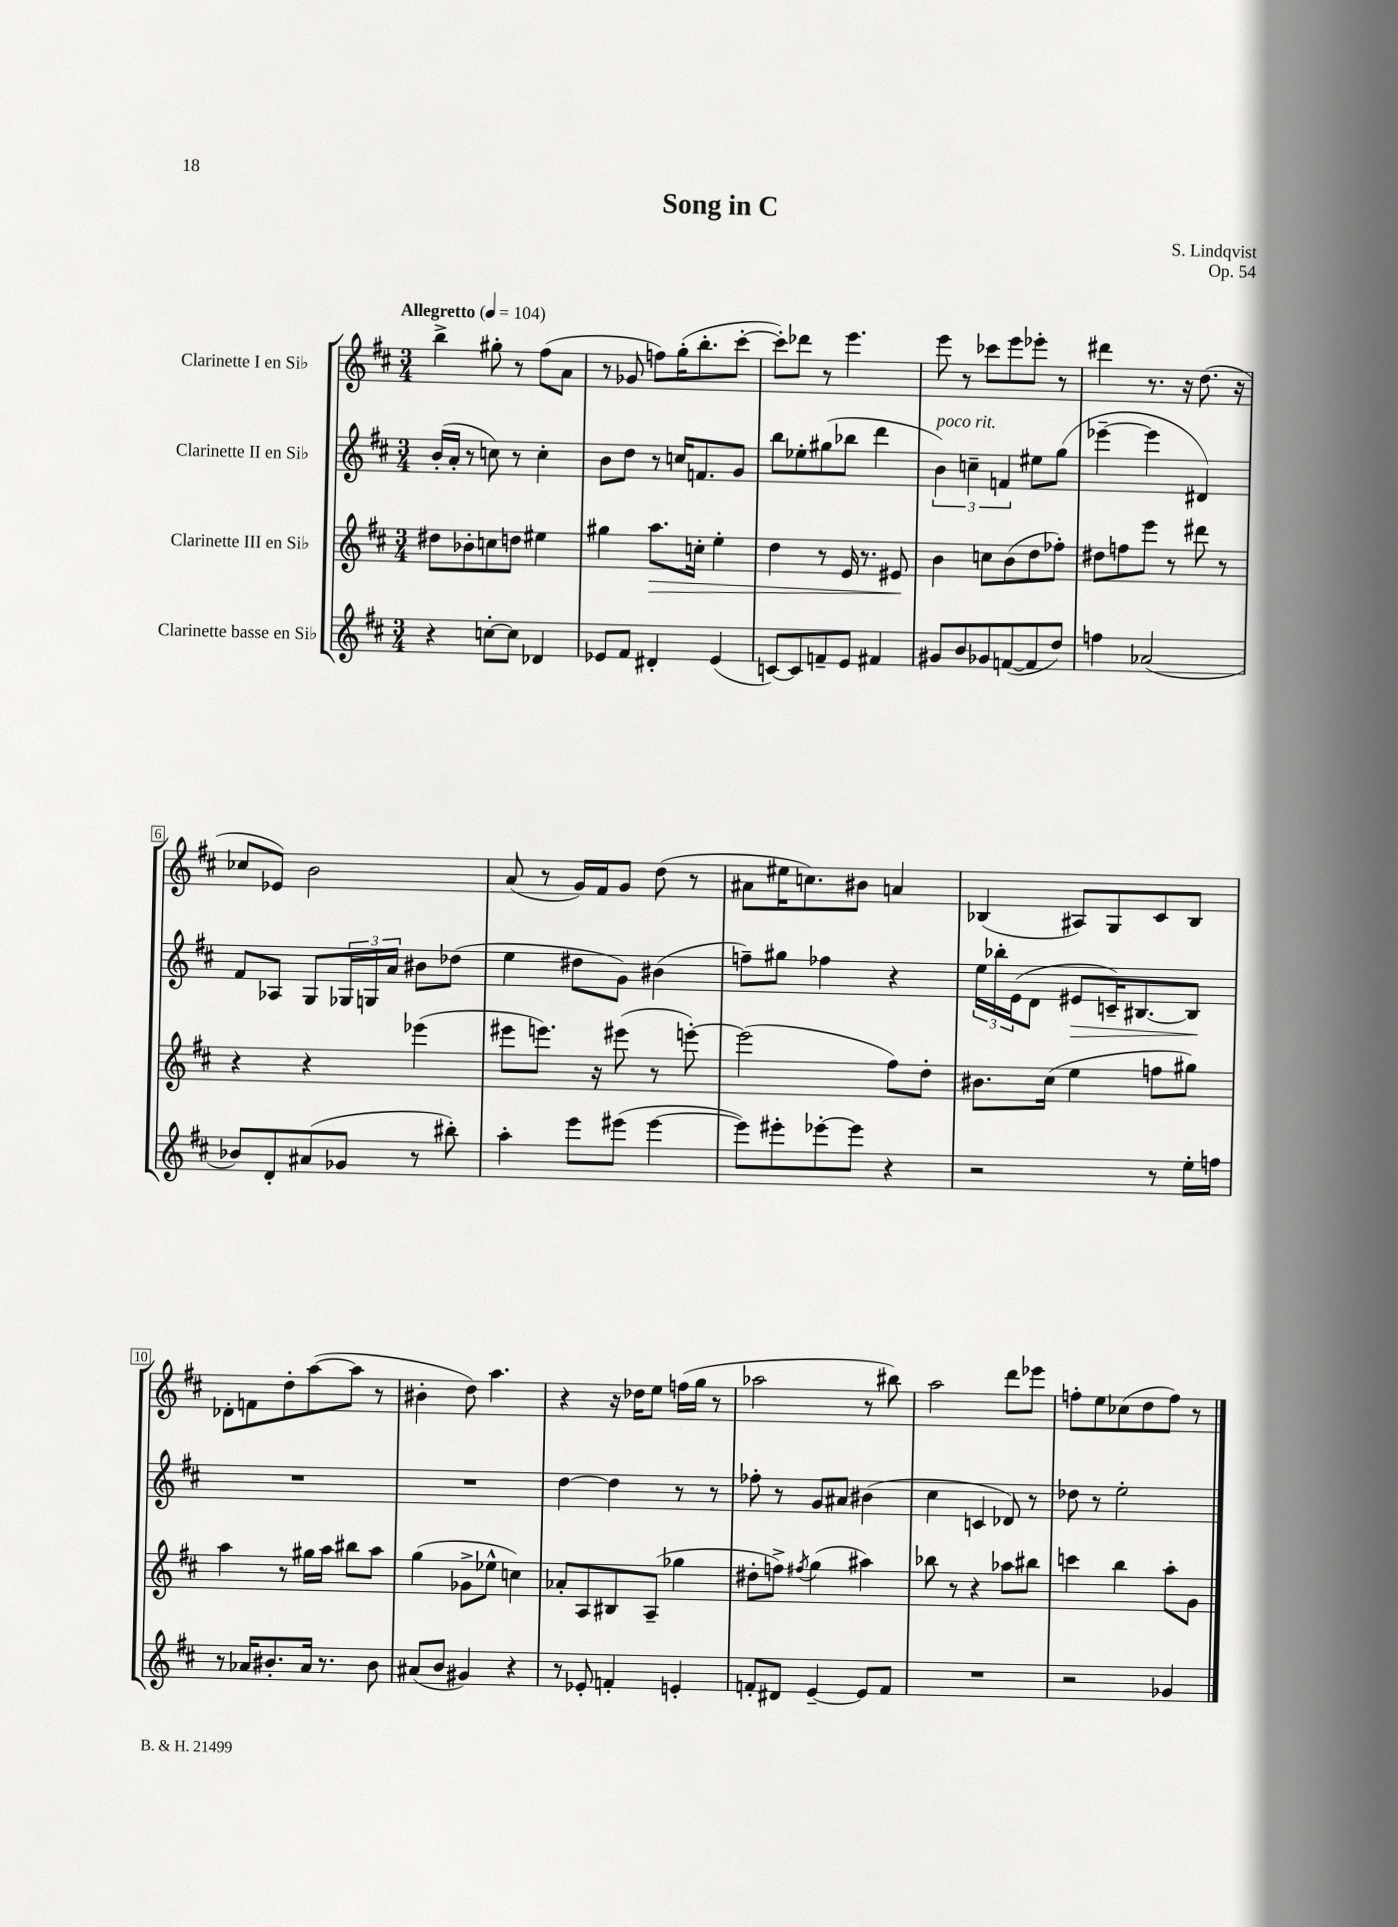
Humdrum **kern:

**kern	**kern	**kern	**kern
*staff4	*staff3	*staff2	*staff1
*clefG2	*clefG2	*clefG2	*clefG2
*k[f#c#]	*k[f#c#]	*k[f#c#]	*k[f#c#]
*M3/4	*M3/4	*M3/4	*M3/4
*MM104	*MM104	*MM104	*MM104
4r	8dd#	(16b'	4bb^
.	.	16a'	.
.	8b-'	8r	.
[8cc'	8cc	8cc)	8gg#'
8cc]	8dd	8r	8r
4d-	4ee#	4cc'	(8ff#
.	.	.	8a
=	=	=	=
8e-	4gg#	8b	8r
8f#	.	8dd	8g-
4d#'	8.aa	8r	8ff)
.	.	16cc	(16gg'
.	16cc'	8.f	8.bb'
(4e-	4ee'	.	.
.	.	8g	[8ccc#'
=	=	=	=
[8c)	4dd	8bb	8ccc#'])
8c]	.	8ee-'	8ddd-
8f~	8r	(8gg#	8r
8e	16e	8bb-	4.eee
.	8.r	.	.
4f#	.	4ddd	.
.	8e#	.	.
=	=	=	=
8g#	4b	6b)	8eee
8b	.	.	8r
.	.	6cc~	.
8g-	8cc	.	8ccc-
.	.	6f	.
([8f	(8b	.	8eee
8f]	8dd	8ee#	8eee-'
8dd)	8ff-')	(8gg	8r
=	=	=	=
4ff	8dd#	[4eee-~	4ddd#
.	8ff	.	.
(2a-	8eee	4eee-]	8.r
.	8r	.	.
.	.	.	16r
.	8ddd#	4d#)	(8.dd
.	8r	.	.
.	.	.	16r
=	=	=	=
8b-)	4r	8f#	8cc-
8d'	.	8A-	8e-)
(8a#	4r	8G	2b
8g-	.	24G-	.
.	.	24G	.
.	.	24a	.
8r	(4eee-	8b#	.
8bb#')	.	(8dd-	.
=	=	=	=
4aa'	8eee#	4ee	(8a
.	8.eee)	.	8r
8eee	.	8dd#	16g)
.	16r	.	16f#
(8eee#	(8eee#	8g)	8g
[4eee#	8r	(4b#	(8dd
.	[8eee')	.	8r
=	=	=	=
8eee#])	(2eee]	8ff~)	8a#
8eee#'	.	8gg#	16ee#
.	.	.	8.cc)
[8eee-'	.	4ff-	.
8eee-]	.	.	8b#
4r	8ff#)	4r	4a
.	8dd'	.	.
=	=	=	=
2r	8.b#	24ee	(4B-
.	.	24bb-'	.
.	.	(24e	.
.	.	8d	.
.	(16cc#	.	.
.	4ee	8e#	8A#)
.	.	16c~)	8G
.	.	[8.B#	.
8r	8ff	.	8c#
16ee'	8gg#)	8B#]	8B-
16ff	.	.	.
=	=	=	=
8r	4aa	2.r	8d-'
16a-	.	.	8f
8.b#'	.	.	.
.	8r	.	8dd'
16a-	16gg#	.	([8aa
8.r	16aa	.	.
.	8bb#	.	8aa]
8b#	8aa	.	8r
=	=	=	=
(8a#	(4gg	2.r	4b#'
8b	.	.	.
4g#)	8g-^	.	8dd)
.	8ee-^^	.	4.aa
4r	4cc)	.	.
=	=	=	=
8r	8a-'	[4dd	4r
8e-'	8A	.	.
4f'	8B#	4dd]	16r
.	.	.	16dd-
.	(8A~	.	8ee
4e'	4gg-	8r	(16ff
.	.	.	16gg
.	.	8r	8r
=	=	=	=
8f'	8dd#'	8ff-'	2aa-
8d#	8ff^)	8r	.
.	8qff#	.	.
[4e~	(4gg	8g	.
.	.	8a#	.
8e]	4aa#)	(4b#	8r
8f	.	.	8bb#)
=	=	=	=
2.r	8bb-	4cc#	2aa
.	8r	.	.
.	4r	4c	.
.	8aa-	8d-)	8ddd
.	8bb#	8r	8eee-
=	=	=	=
2r	4ccc	8dd-	8ff'
.	.	8r	8ee
.	4bb	2ee'	(8cc-
.	.	.	8dd
4g-	8aa'	.	8ff)
.	8g	.	8r
==	==	==	==
*-	*-	*-	*-
